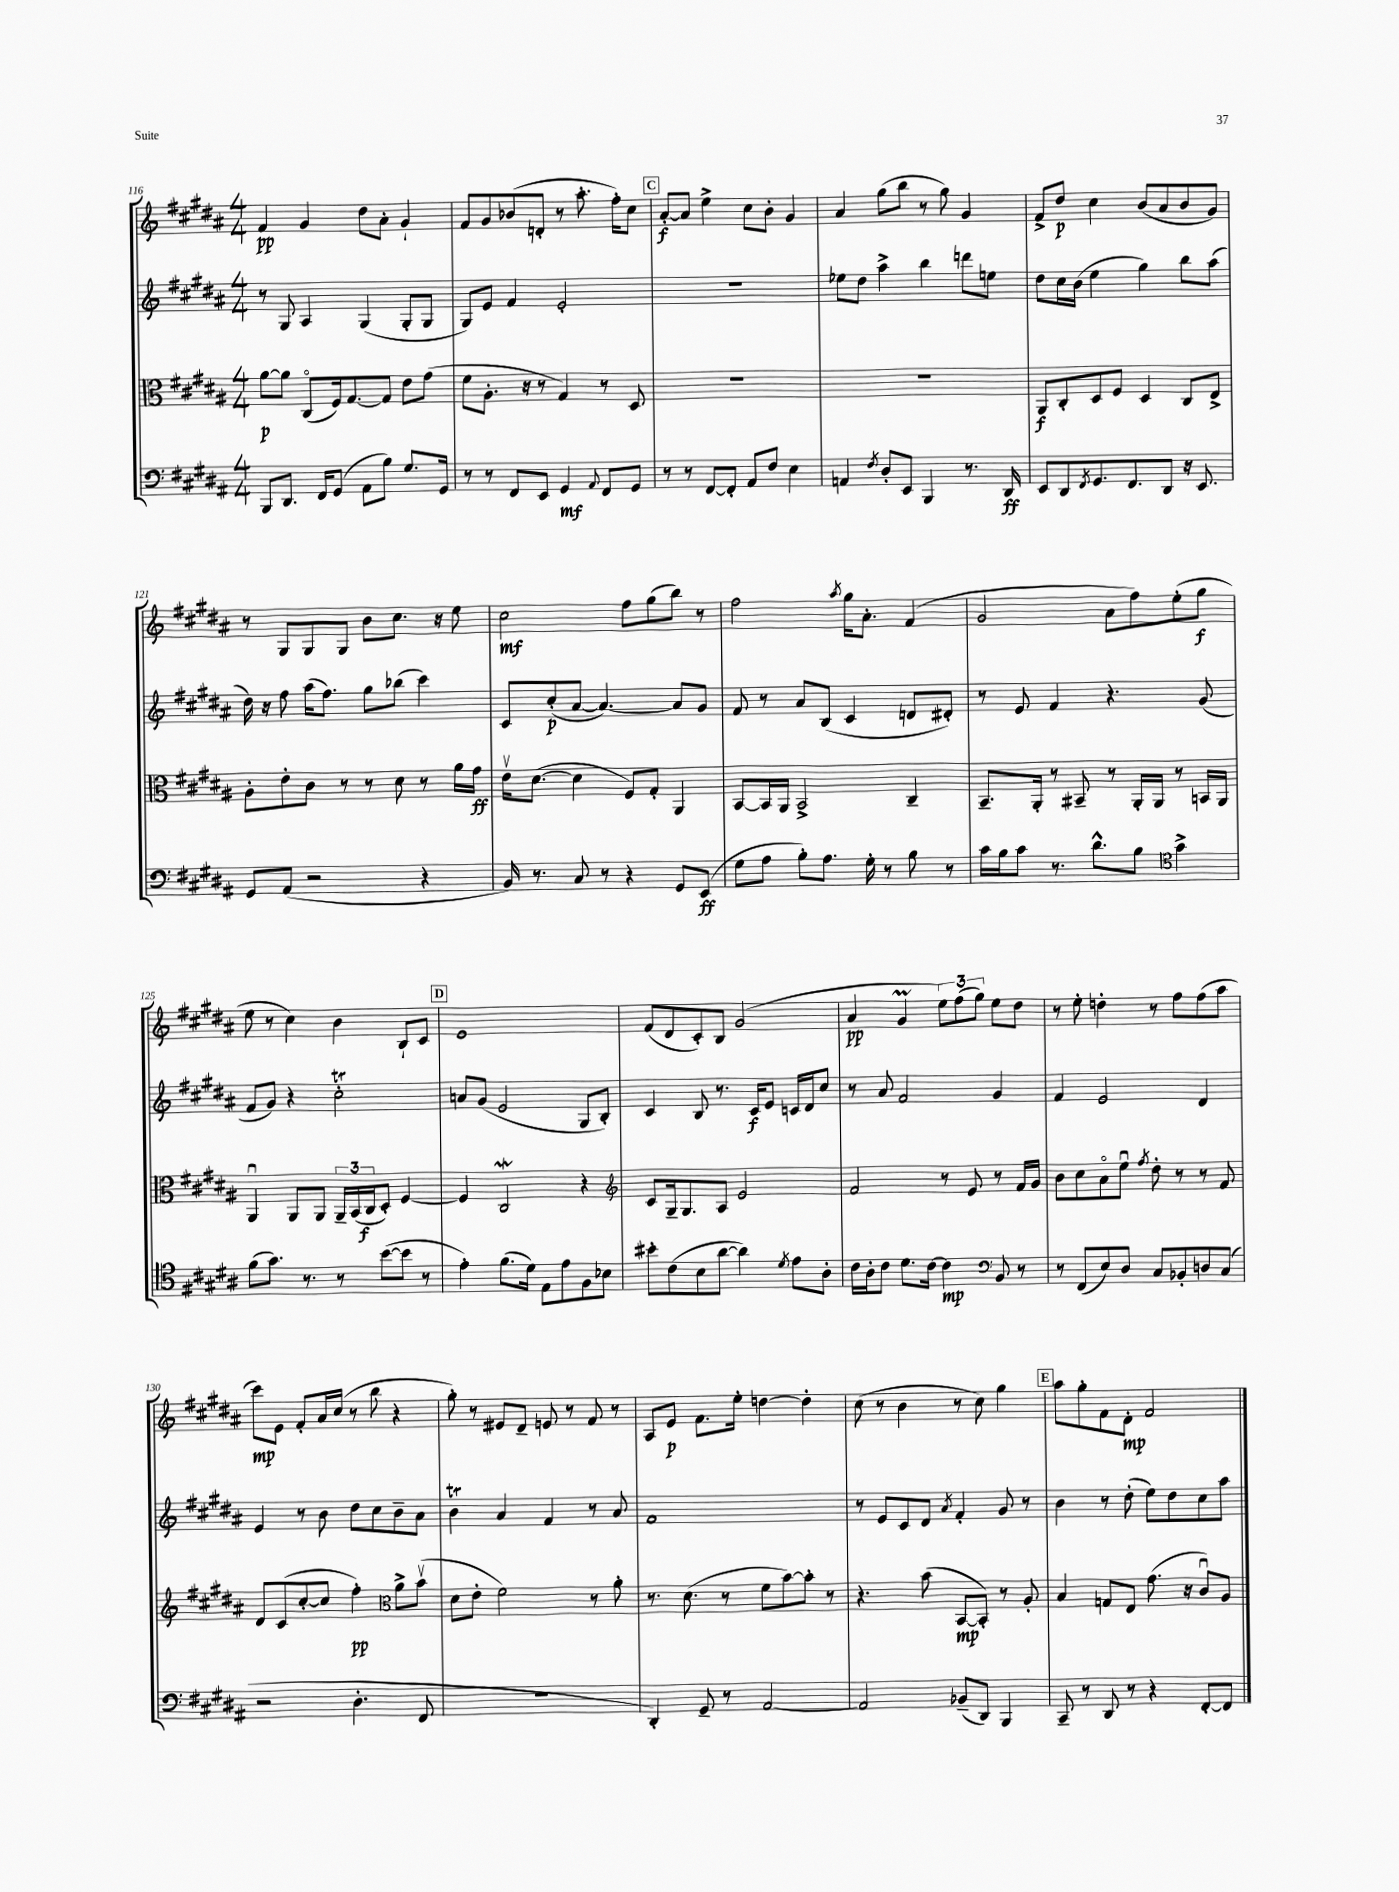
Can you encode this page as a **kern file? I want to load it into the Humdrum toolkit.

**kern	**kern	**kern	**kern
*staff4	*staff3	*staff2	*staff1
*clefF4	*clefC3	*clefG2	*clefG2
*k[f#c#g#d#a#]	*k[f#c#g#d#a#]	*k[f#c#g#d#a#]	*k[f#c#g#d#a#]
*M4/4	*M4/4	*M4/4	*M4/4
8BBB	[8a#	8r	4f#
8.DD#	8a#]	8G#	.
.	(8C#o	4A#	4g#
16FF#	.	.	.
(8GG#	16F#)	.	.
.	[8.G#	.	.
8AA#	.	(4G#	8dd#
8B)	8G#]	.	8a#'
8.G#	8e	8G#'	4g#`
.	(8g#	8G#	.
16GG#	.	.	.
=	=	=	=
8r	8f#	8G#)	8f#
8r	8.A#'	8e	8g#
8FF#	.	4f#	(8b-
.	16r	.	.
8EE	8r	.	8d'
4GG#	4G#)	2e'	8r
.	.	.	8.aa#'
8qqAA#	.	.	.
8FF#	8r	.	.
.	.	.	16ff#')
8GG#	8D#	.	8cc#
=	=	=	=
8r	1r	1r	[8a#'
8r	.	.	8a#]
[8FF#	.	.	4ee^
8FF#']	.	.	.
8AA#	.	.	8cc#
8F#	.	.	8b'
4E	.	.	4g#
=	=	=	=
4AA	1r	8ee-	4a#
.	.	8dd#	.
8qF#	.	.	.
8D#'	.	4aa#^	(8gg#
8EE	.	.	8bb
4BBB	.	4bb	8r
.	.	.	8gg#)
8.r	.	8ddd	4g#
.	.	8ee	.
16DD#	.	.	.
=	=	=	=
8EE	8AA#	8dd#	8f#^
8DD#	8C#'	16cc#	8dd#
.	.	(16b	.
8qFF#	.	.	.
8.GG#	8D#	4ee	4cc#
.	8F#	.	.
8.FF#	.	.	.
.	4D#	4gg#)	(8b
8DD#	.	.	8a#
16r	8C#	8bb	8b
8.EE	.	.	.
.	8E^	(8aa#	8g#)
=	=	=	=
8GG#	8A#'	16dd#)	8r
.	.	16r	.
(8AA#	8e'	8ff#	8G#
2r	8c#	(16aa#	8G#
.	.	8.ff#)	.
.	8r	.	8G#
.	8r	8gg#	8b
.	8d#	(8bb-	8.cc#
4r	8r	4ccc#)	.
.	.	.	16r
.	16a#	.	8ee
.	16g#	.	.
=	=	=	=
16BB)	16ev	8c#	2cc#
8.r	([8.d#	.	.
.	.	(8cc#'	.
8C#	4d#]	[8a#	.
8r	.	4.a#_)	.
4r	8F#)	.	8ff#
.	8G#'	.	(8gg#
8GG#	4AA#	8a#]	8bb)
(8EE	.	8g#	8r
=	=	=	=
8G#	[8BB	8f#	2ff#
8A#	16BB]	8r	.
.	16AA#	.	.
8B')	2BB^	8a#	.
8.A#	.	(8B	.
.	.	.	8qaa#
.	.	4c#	16gg#
16G#'	.	.	8.a#'
8r	.	.	.
8B	4C#~	8d	(4f#
8r	.	8d#')	.
=	=	=	=
16c#	8.BB~	8r	2g#
16B	.	.	.
8c#	.	8e	.
.	16AA#'	.	.
8.r	8r	4f#	.
.	8BB#~	.	.
8.d#^^	.	.	.
.	8r	4.r	8a#
8B	16AA#'	.	8ff#)
.	16AA#	.	.
*clefC4	*	*	*
4g#^	8r	.	(8ee'
.	16BB	(8g#	8gg#
.	16AA#	.	.
=	=	=	=
(8f#	4AA#u	8f#	8ee
8.g#)	.	8g#)	8r
.	8AA#	4r	4cc#)
8.r	.	.	.
.	8AA#	.	.
8r	24AA#~	2cc#'	4b
.	(24BB	.	.
.	24C#	.	.
([8b	8D#')	.	.
8b]	[4F#	.	8B`
8r	.	.	8c#
=	=	=	=
4e')	4F#]	8a	1e
.	.	(8g#	.
(8.f#	2C#	2e	.
16d#)	.	.	.
8E	.	.	.
8e	.	.	.
8F#	4r	8G#	.
8B-	.	8B')	.
=	=	=	=
*	*clefG2	*	*
8b#'	8c#	4c#	(8f#
(8c#	16G#~	.	8d#
.	8.G#	.	.
8B	.	8B	8c#')
[8a#	8A#	8.r	8B
4a#])	2e	.	(2g#
.	.	16c#	.
.	.	8e	.
8qd#	.	.	.
8e	.	16c	.
.	.	16d#	.
8A#'	.	8cc#	.
=	=	=	=
16c#	2f#	8r	4a#
16A#'	.	.	.
8c#	.	8a#	.
8.d#	.	2f#	4g#
[16c#	.	.	.
4c#]	8r	.	12ee)
.	.	.	(12ff#
.	8e	.	.
.	.	.	12gg#)
*clefF4	*	*	*
8BB	8r	4g#	8ee
8r	16f#	.	8dd#
.	16g#	.	.
=	=	=	=
8r	8b	4f#	8r
(8FF#	8cc#	.	8ee'
8E)	8a#o	2e	4dd'
8D#	8eeu	.	.
.	8qff#	.	.
8C#	8dd#'	.	8r
8BB-'	8r	.	8ff#
8D	8r	4d#	(8ff#
(8C#	8f#	.	8aa#
=	=	=	=
2r	8d#	4e	8ccc#)
.	(8c#	.	8e
.	[8cc#'	8r	8f#'
.	8cc#]	8b	16a#
.	.	.	(16cc#
4.D#'	4ff#')	8dd#	8r
.	.	8cc#	8bb
*	*clefC3	*	*
.	8a#^	8b~	4r
8FF#	(8bv	8a#	.
=	=	=	=
1r	8d#	4b	8gg#')
.	8e'	.	8r
.	2f#)	4a#	8e#
.	.	.	8d#~
.	.	4f#	8e
.	.	.	8r
.	8r	8r	8f#
.	8a#'	8a#	8r
=	=	=	=
4DD#')	8.r	1f#	8A#
.	.	.	8e
.	(8.d#	.	.
8GG#~	.	.	8.f#
8r	8r	.	.
.	.	.	16ee'
[2AA#	8f#	.	[4dd
.	[8b)	.	.
.	8b']	.	4dd']
.	8r	.	.
=	=	=	=
2AA#]	4.r	8r	(8cc#
.	.	8e	8r
.	.	8c#	4b
.	(8b	8d#	.
.	.	8qa#	.
(8BB-~	[8BB	4f#'	8r
8DD#)	8BB'])	.	8cc#)
4BBB	8r	8g#	4gg#
.	8A#'	8r	.
=	=	=	=
8CC#~	4B	4b	8aa#
8r	.	.	8gg#'
8DD#	8G	8r	8f#
8r	8E	(8dd#'	8d#'
4r	(8.g#	8ee)	2f#
.	.	8dd#	.
.	16r	.	.
[8FF#'	8c#u)	8cc#	.
8FF#]	8A#	8aa#	.
==	==	==	==
*-	*-	*-	*-
